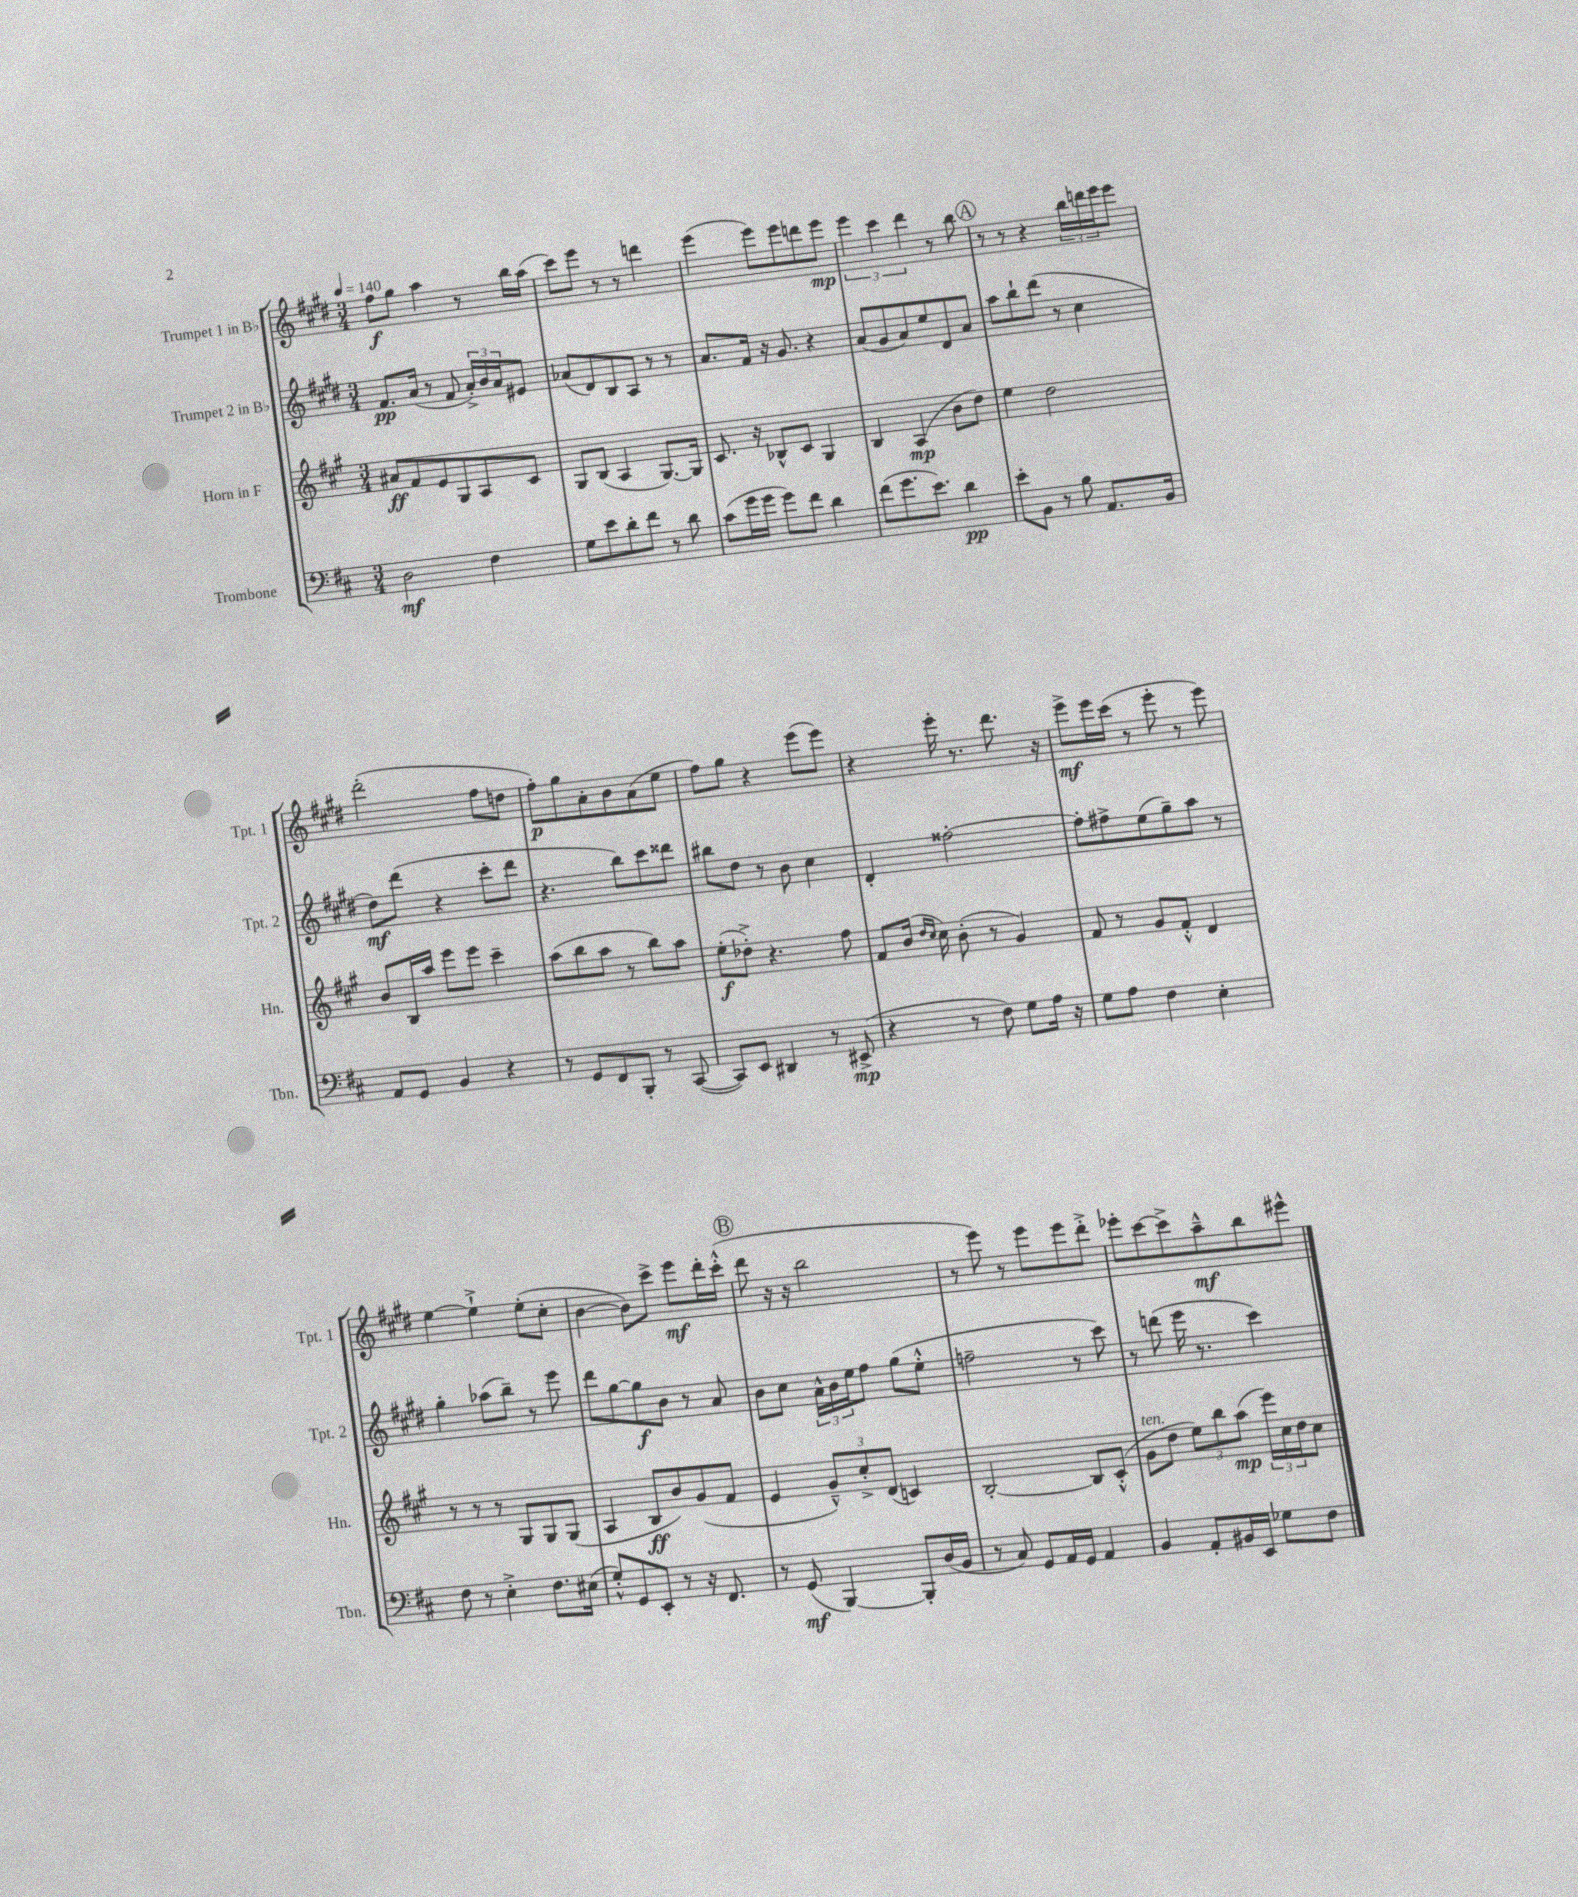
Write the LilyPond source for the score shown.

<<
\new StaffGroup <<
\new Staff = "s0" \with { instrumentName = "Trumpet 1 in Bb" shortInstrumentName = "Tpt. 1" } {
    \clef treble \key e \major \numericTimeSignature \time 3/4 \tempo 4 = 140
    fis''8\f gis''8 a''4 r8 b''16 a''16( |
    cis'''8) e'''8 r8 r8 d'''4 |
    e'''4( e'''8) e'''8 d'''8 e'''8\mp |
    \tuplet 3/2 { e'''4 cis'''4 dis'''4 } r8 b''8 |
    \mark \markup { \circle "A" } r8 r8 r4 \tuplet 3/2 { b''16 d'''16 e'''16 } e'''8 |
    dis'''2-.( fis''8 d''8 |
    fis''8-.\p) gis''8 a'8-. b'8 a'8( e''8 |
    fis''8) gis''8 r4 e'''8( e'''8) |
    r4 e'''16-. r8. dis'''8. r16 |
    e'''8->\mf e'''16 cis'''16( r8 e'''8-. r8 e'''8) |
    e''4~ e''4-!-> e''8-.( cis''8-. |
    b'4~ b'8) cis'''8-> e'''8\mf dis'''16-. cis'''16-.-^( |
    \mark \markup { \circle "B" } dis'''8 r16 r16 b''2 |
    r8 e'''8) r8 e'''8 e'''8 dis'''8-.-> |
    ees'''8-. cis'''8~ cis'''8-> a''8---^\mf b''8 eis'''8-^ \bar "|." |
}
\new Staff = "s1" \with { instrumentName = "Trumpet 2 in Bb" shortInstrumentName = "Tpt. 2" } {
    \clef treble \key e \major \numericTimeSignature \time 3/4
    fis'8.\pp a'16( r8 fis'8 \tuplet 3/2 { a'16-.->) b'16 a'16 } eis'8 |
    aes'8( dis'8) b8 a8 r8 r8 |
    a'8. fis'16 r16 gis'8. r4 |
    a'8( gis'8 a'8) e''8 dis'8 a'8 |
    \mark \markup { \circle "A" } a''8 b''8-! dis'''8( r8 cis''4 |
    dis''8\mf) dis'''8( r4 cis'''8-. dis'''8 |
    r4. b''8) cis'''8 disis'''8 |
    bis''8 dis''8 r8 b'8 cis''4 |
    dis'4-. fisis''2~-. |
    fisis''8-. fis''8-> e''8( gis''8--) a''8 r8 |
    gis''4-. aes''8( b''8--) r8 e'''8 |
    dis'''8 gis''8~ gis''8\f b'8 r8 a'8 |
    \mark \markup { \circle "B" } b'8 cis''8 \tuplet 3/2 { a'16-^ b'16 e''16 } fis''8 gis''8( e''8-.-^ |
    f''2-- r8 cis'''8) |
    r8 d'''8( e'''16 r8. cis'''4) \bar "|." |
}
\new Staff = "s2" \with { instrumentName = "Horn in F" shortInstrumentName = "Hn." } {
    \clef treble \key a \major \numericTimeSignature \time 3/4
    ais'8\ff fis'8 e'8 gis8 a8 cis'8 |
    gis8 b8( a4 gis8.~) gis16 |
    cis'8. r16 bes8-^ cis'8 gis4 |
    b4 a4\mp( b'8 d''8) |
    \mark \markup { \circle "A" } e''4 d''2 |
    b'8 b16 a''16 e'''8 e'''8 cis'''4-- |
    a''8( b''8 a''8 r8 b''8) a''8 |
    e''8-.\f( des''8-.->) r4. fis''8 |
    fis'8 b'16( \grace { d''16 cis''16 } cis''16) b'8-.( r8 gis'4) |
    fis'8 r8 gis'8 fis'8-.-^ d'4 |
    r8 r8 r8 gis8 gis8 gis8( |
    a4 b8\ff b'8) gis'8( fis'8 |
    \mark \markup { \circle "B" } e'4 \tuplet 3/2 { gis'8---^) cis''8-.-> d'8( } c'4) |
    b2~-. b8 cis'8-.-^( |
    gis'8^\markup { \italic "ten." } d''8 \tuplet 3/2 { e''8) b''8 a''8\mp( } \tuplet 3/2 { e'''16) cis''16 d''16 } cis''8 \bar "|." |
}
\new Staff = "s3" \with { instrumentName = "Trombone" shortInstrumentName = "Tbn." } {
    \clef bass \key d \major \numericTimeSignature \time 3/4
    d2\mf fis4 |
    g8 e'8 d'8-. fis'8 r8 d'8 |
    cis'8( g'16 g'16 g'8) fis'8 d'4 |
    fis'8( g'8. e'8.) d'4\pp |
    \mark \markup { \circle "A" } e'8-. b,8 r8 b8 a,8. b,16 |
    a,8 g,8 b,4 r4 |
    r8 g,8 fis,8 b,,8-. r8 cis,8~( |
    cis,8) e,8 dis,4 r8 eis,8->\mp( |
    r4 r8 fis8) g8 a16 r16 |
    g8 a8 fis4 e4-. |
    fis8 r8 e4-.-> fis8. eis16( |
    g8-.-^) g,8 e,8-. r8 r16 fis,8. |
    \mark \markup { \circle "B" } r8 g,8\mf( b,,4~) b,,8-. d16( b,16 |
    r8 cis8) g,8 a,16 g,16 a,4 |
    b,4 a,8-. bis,16 e,16 ges8 fis8 \bar "|." |
}
>>
>>
\layout { \context { \Score \remove "Bar_number_engraver" } }
